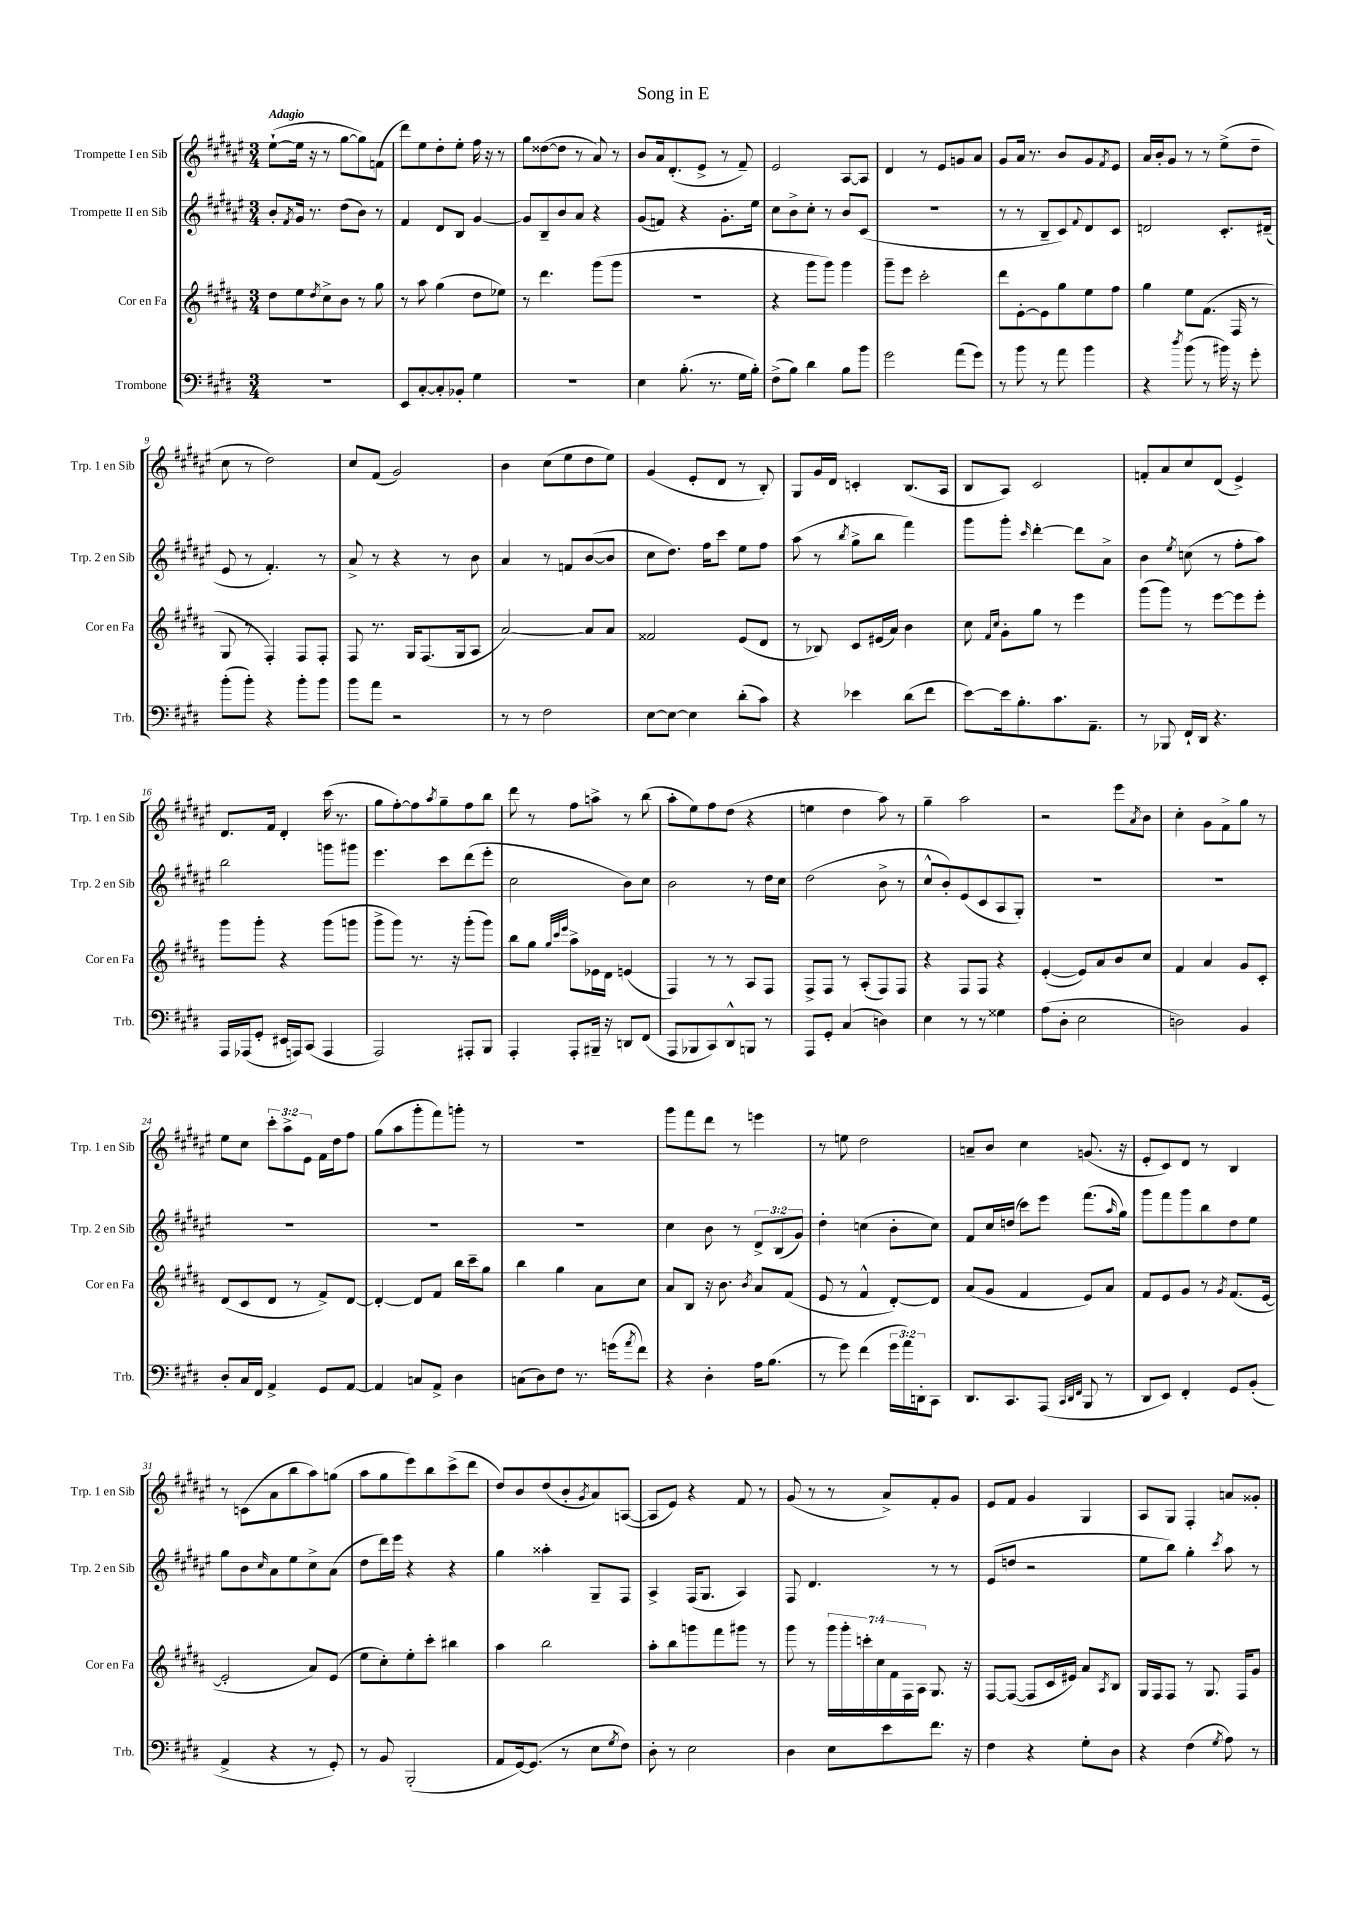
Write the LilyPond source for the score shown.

\header { title = "Song in E" }
<<
\new StaffGroup <<
\new Staff = "s0" \with { instrumentName = "Trompette I en Sib" shortInstrumentName = "Trp. 1 en Sib" } {
    \clef treble \key fis \major \numericTimeSignature \time 3/4 \override Staff.TupletNumber.text = #tuplet-number::calc-fraction-text \tempo "Adagio"
    eis''8~-!( eis''16 r16 r8 gis''8~ gis''8) f'8( |
    dis'''8) eis''8 dis''8-. eis''8-. fis''16 r16 r8 |
    gis''8 disis''8~( disis''8 r8 ais'8) r8 |
    b'8 ais'16 dis'8.-.( eis'8-> r8 fis'8--) |
    eis'2 ais8~ ais8 |
    dis'4 r8 eis'8 g'8 ais'8 |
    gis'8 ais'16 r8. b'8 gis'8 \acciaccatura { fis'8 } eis'8 |
    ais'16 b'16-. gis'8 r8 r8 eis''8->( dis''8-- |
    cis''8 r8 dis''2) |
    cis''8 fis'8( gis'2) |
    b'4 cis''8( eis''8 dis''8 eis''8) |
    gis'4( eis'8-. dis'8 r8 b8-.) |
    gis8 gis'16 dis'16 c'4-. b8.( ais16 |
    b8 ais8) cis'2 |
    f'8-. ais'8 cis''8 dis'8( eis'4->) |
    dis'8. fis'16 dis'4-. cis'''16( r8. |
    gis''8 fis''8~-.) fis''8 \acciaccatura { ais''8 } gis''8-- fis''8 b''8 |
    dis'''8 r8 fis''8 a''8-> r8 b''8( |
    ais''8-. eis''8) fis''8 dis''8( r4 |
    e''4 dis''4 ais''8) r8 |
    gis''4-- ais''2 |
    r2 eis'''8 \acciaccatura { ais'8 } b'8 |
    cis''4-. gis'8 fis'8-> gis''8 r8 |
    eis''8 cis''8 \tuplet 3/2 { cis'''8-. ais''8-> eis'8 } fis'16 dis''16 fis''8 |
    gis''8( ais''8 gis'''8-. fis'''8) g'''8-. r8 |
    R2. |
    gis'''8 fis'''8 dis'''8 r8 e'''4 |
    r8 e''8 dis''2 |
    a'8-- b'8 cis''4 g'8.( r16 |
    eis'8-. cis'8) dis'8 r8 b4 |
    r8 c'8( ais'8 b''8 ais''8) g''8( |
    ais''8 gis''8 eis'''8) b''8 cis'''8->( dis'''8 |
    dis''8) b'8 dis''8( b'8-. \acciaccatura { gis'8 } ais'8) a8~( |
    a8 eis'8) r4 fis'8 r8 |
    gis'8( r8 r8 ais'8->) fis'8-. gis'8 |
    eis'8 fis'8 gis'4 gis4 |
    ais8 gis8 fis4-. a'8 gisis'8-. \bar "|." |
}
\new Staff = "s1" \with { instrumentName = "Trompette II en Sib" shortInstrumentName = "Trp. 2 en Sib" } {
    \clef treble \key fis \major \numericTimeSignature \time 3/4 \override Staff.TupletNumber.text = #tuplet-number::calc-fraction-text
    b'8-. \acciaccatura { fis'8 } gis'16 r8. dis''8( b'8) r8 |
    fis'4 dis'8 b8 gis'4~ |
    gis'8 b8-- b'8 ais'8 r4 |
    gis'8( f'8) r4 gis'8.-. eis''16 |
    cis''8 b'8-> cis''8-. r8 b'8 cis'8( |
    R2. |
    r8 r8 b8-- cis'8) \appoggiatura { fis'8 } dis'8 cis'8 |
    d'2 cis'8.-. dis'16--( |
    eis'8 r8 fis'4.-.) r8 |
    ais'8-> r8 r4 r8 b'8 |
    ais'4 r8 f'8 b'8~( b'8 |
    cis''8 dis''8.) fis''16 cis'''8 eis''8 fis''8 |
    ais''8( r8 \acciaccatura { b''8 } gis''8-> b''8 fis'''4) |
    gis'''8 gis'''8-. \grace { cis'''16 } dis'''4~-. dis'''8 ais'8-> |
    b'4 \acciaccatura { eis''8 } c''8( r8 fis''8-. ais''8) |
    b''2 g'''8 gis'''8 |
    eis'''4. cis'''8 dis'''8( eis'''8-. |
    cis''2 b'8) cis''8 |
    b'2 r8 dis''16 cis''16 |
    dis''2( b'8-> r8 |
    cis''8-^ b'8-.) eis'8( cis'8 ais8 gis8-.) |
    R2. |
    R2. |
    R2. |
    R2. |
    R2. |
    cis''4 b'8 r8 \tuplet 3/2 { dis'8-> b8( gis'8) } |
    dis''4-. c''4( b'8-. c''8) |
    fis'8 cis''16 d''16( cis'''8) eis'''8 fis'''8.( \grace { ais''16 } gis''16) |
    gis'''8 fis'''8 gis'''8 b''8 dis''8 eis''8 |
    gis''8 b'8 \grace { cis''16 } ais'8 eis''8 cis''8-> ais'8( |
    dis''8 dis'''16) eis'''16 r4 r4 |
    gis''4 aisis''4-. gis8-- fis8 |
    ais4-> fis16( gis8. ais4) |
    fis8 dis'4. r8 r8 |
    eis'8( d''8 r2 |
    eis''8 b''8) gis''4-. \acciaccatura { cis'''8 } ais''8 r8 \bar "|." |
}
\new Staff = "s2" \with { instrumentName = "Cor en Fa" shortInstrumentName = "Cor en Fa" } {
    \clef treble \key b \major \numericTimeSignature \time 3/4 \override Staff.TupletNumber.text = #tuplet-number::calc-fraction-text
    dis''8 e''8 \acciaccatura { dis''8 } cis''8-> b'8 r8 gis''8 |
    r8 ais''8 gis''4( dis''8 ees''8) |
    r8 dis'''4. gis'''8( gis'''8 |
    R2. |
    r4 gis'''8 gis'''8) gis'''4 |
    gis'''8-- e'''8 cis'''2-. |
    dis'''8 e'8~-. e'8 gis''8 e''8 fis''8 |
    gis''4 e''8 fis'8.( fis16 r8 |
    gis8 r8 fis4-.) fis8 fis8-. |
    fis8 r8. gis16 fis8.( gis16 ais8 |
    ais'2~) ais'8 ais'8 |
    fisis'2 e'8( dis'8 |
    r8 bes8) cis'8 eis'16( ais'16) b'4 |
    cis''8 \grace { fis'16 cis''16 } gis'8-. gis''8 r8 e'''4 |
    gis'''8( gis'''8) r8 e'''8~ e'''8 e'''8-. |
    gis'''8 gis'''8-. r4 gis'''8( g'''8 |
    gis'''8-> gis'''8) r8. r16 gis'''8-.( gis'''8) |
    b''8 gis''8 \grace { gis''32 cis'''32 e'''32 } ais''8-> ees'16 dis'16 e'4( |
    fis4) r8 r8 ais8 fis8 |
    fis8-> fis8 r8 ais8-.( fis8) fis8 |
    r4 fis8 fis8 r4 |
    e'4~-.( e'8) ais'8 b'8 cis''8 |
    fis'4 ais'4 gis'8 cis'8-. |
    dis'8( cis'8 dis'8 r8 fis'8->) dis'8~ |
    dis'4~-. dis'8 fis'8 b''16 cis'''16-- gis''8 |
    b''4 gis''4 ais'8 cis''8 |
    ais'8 b8 r16 b'8. \acciaccatura { b'8 } ais'8 fis'8( |
    e'8 r8 fis'4-^ dis'8~-.) dis'8 |
    ais'8( gis'8 fis'4 e'8) ais'8 |
    fis'8 e'8 gis'8 r8 \acciaccatura { gis'8 } fis'8.( e'16~ |
    e'2-. ais'8) e'8( |
    e''8 cis''8-.) e''8-. cis'''8-. bis''4 |
    ais''4 b''2 |
    ais''8-. b''8 g'''8 fis'''8 gis'''8 r8 |
    gis'''8 r8 \tuplet 7/4 { gis'''16 gis'''16-. c'''16-. cis''16 fis'16 fis16 ais16 } gis8. r16 |
    fis8~ fis8~( fis8 cis'16 eis'16) ais'8 \acciaccatura { ais8 } b8 |
    gis16 fis16 fis8 r8 gis8. fis16 gis'8 \bar "|." |
}
\new Staff = "s3" \with { instrumentName = "Trombone" shortInstrumentName = "Trb." } {
    \clef bass \key e \major \numericTimeSignature \time 3/4 \override Staff.TupletNumber.text = #tuplet-number::calc-fraction-text
    R2. |
    e,8 cis8~-. cis8-. bes,8-. gis4 |
    R2. |
    e4 b8.-.( r8. gis16 b16-.) |
    fis8->( b8) dis'4 b8 b'8 |
    gis'2 a'8( gis'8) |
    r8 b'8 r8 a'8 b'4 |
    r4 \acciaccatura { dis''8 } b'8( r8 bis'16) r16 gis'8-. |
    b'8-.( b'8-.) r4 b'8-. b'8 |
    b'8 a'8 r2 |
    r8 r8 fis2 |
    e8~ e8~ e4 dis'8-.( cis'8) |
    r4 ees'4 dis'8( fis'8 |
    e'8~) e'16 b8.-. cis'8. a,8.-- |
    r8 bes,,8 fis,16-! dis,16 r4. |
    a,,16 aes,,16( gis,8-. eis,16 a,,16) cis,8( a,,4 |
    a,,2) ais,,8-. b,,8 |
    a,,4-. a,,8-. bis,,16-- r16 d,8 fis,8( |
    a,,8 bes,,8 cis,8) dis,8-^ b,,8 r8 |
    a,,8 gis,8-. cis4( d4) |
    e4 r8 r8 gisis4 |
    a8( dis8-. e2 |
    d2) b,4 |
    dis8-. cis16 fis,16 a,4-> gis,8 a,8~ |
    a,4 c8 a,8-> dis4 |
    c8( dis8) fis8 r8. g'16( \acciaccatura { a'8 } fis'8) |
    r4 dis4-. a16 b8.( |
    r8 gis'8) fis'4( \tuplet 3/2 { gis'16 a'16) d,16-. } cis,8 |
    dis,8. cis,8. a,,8( \grace { cis,32 dis,32 fis,32 } b,,8 r8 |
    dis,8 e,8) fis,4-. gis,8 b,8-.( |
    a,4-> r4 r8 gis,8-.) |
    r8 b,8 b,,2-.( |
    a,8 gis,16~) gis,8.( r8 e8 \acciaccatura { gis8 } fis8) |
    dis8-. r8 e2 |
    dis4 e8 e'8 fis'8. r16 |
    fis4 r4 gis8-. dis8 |
    r4 fis4( \acciaccatura { gis8 } a8) r8 \bar "|." |
}
>>
>>
